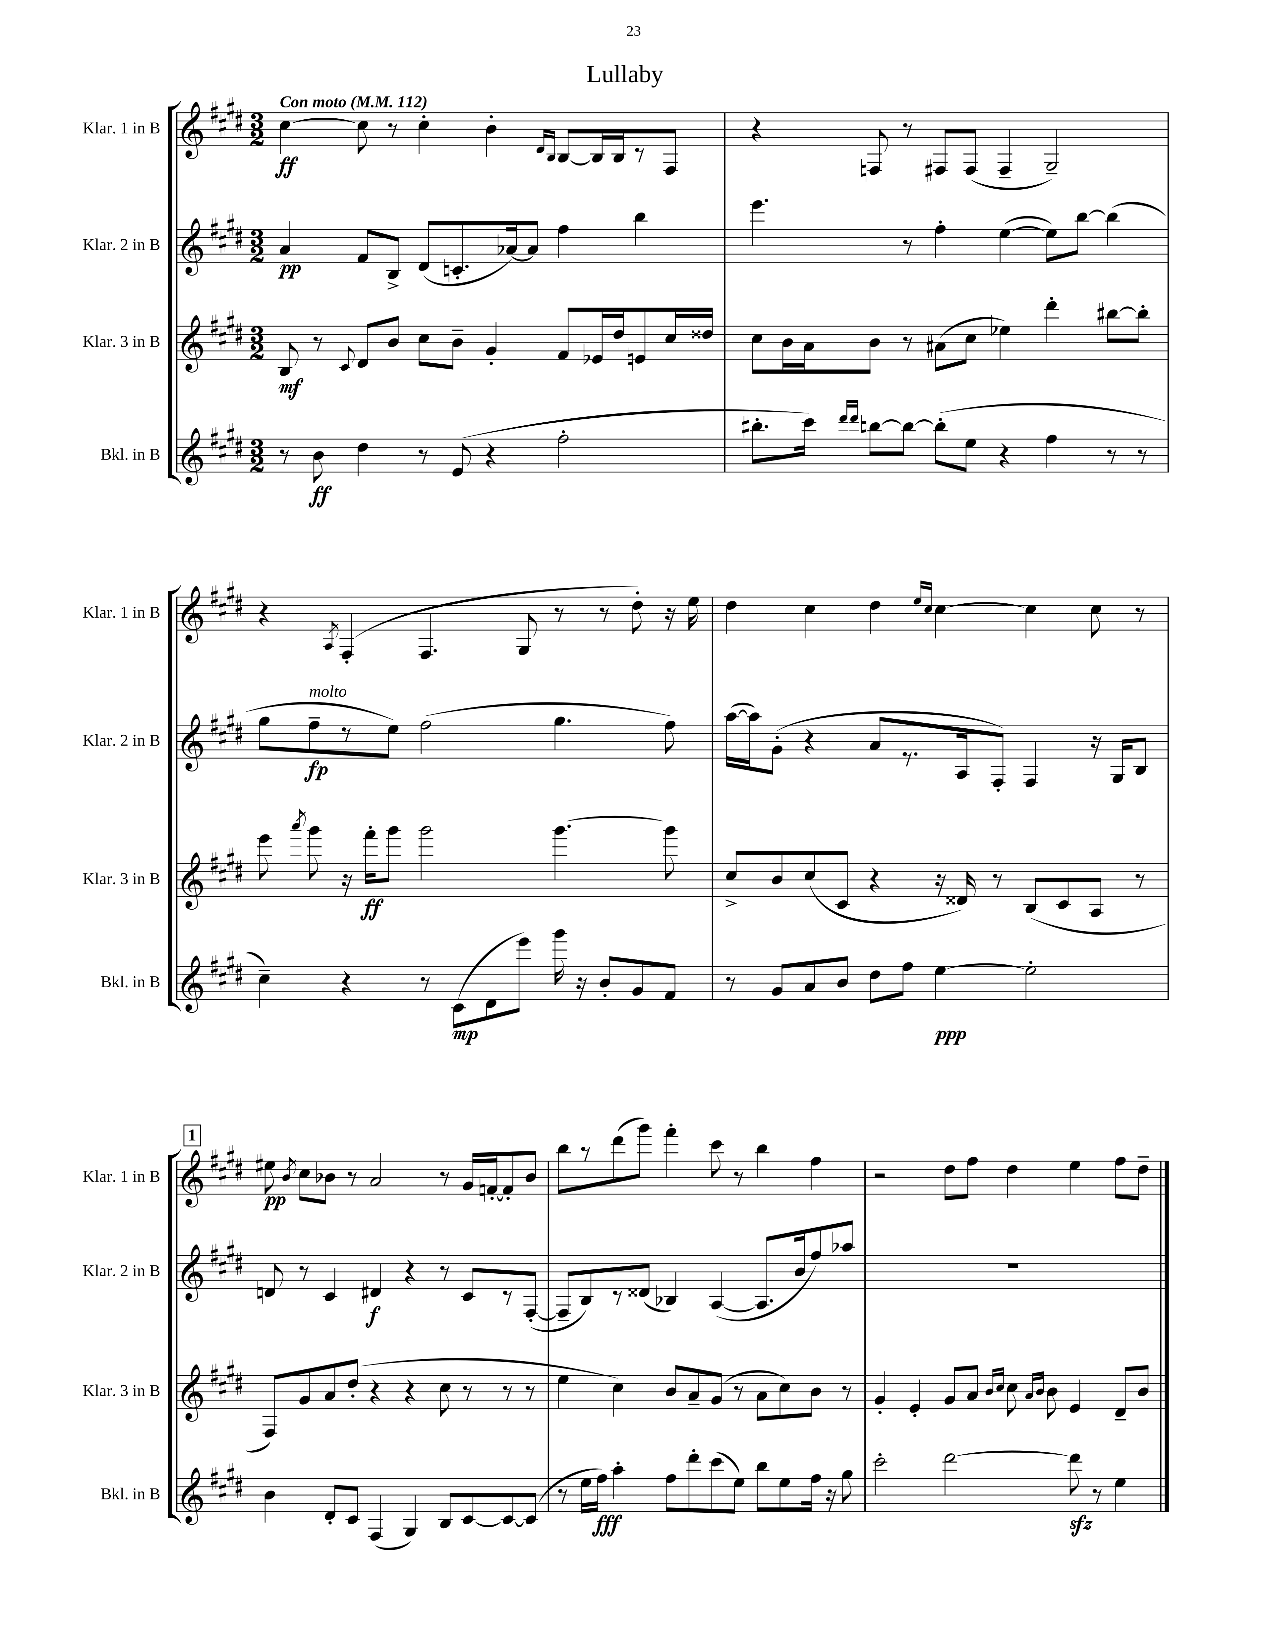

**kern	**dynam	**kern	**dynam	**kern	**dynam	**kern	**dynam
*part4	*part4	*part3	*part3	*part2	*part2	*part1	*part1
*staff4	*staff4	*staff3	*staff3	*staff2	*staff2	*staff1	*staff1
*I"Bkl. in B	*	*I"Klar. 3 in B	*	*I"Klar. 2 in B	*	*I"Klar. 1 in B	*
*I'Bkl. in B	*	*I'Klar. 3 in B	*	*I'Klar. 2 in B	*	*I'Klar. 1 in B	*
*clefG2	*	*clefG2	*	*clefG2	*	*clefG2	*
*k[f#c#g#d#]	*	*k[f#c#g#d#]	*	*k[f#c#g#d#]	*	*k[f#c#g#d#]	*
*M3/2	*	*M3/2	*	*M3/2	*	*M3/2	*
*MM112	*	*MM112	*	*MM112	*	*MM112	*
=1	=1	=1	=1	=1	=1	=1	=1
!	!	!	!	!	!	!LO:TX:a:B:t=Con moto	!
8r	.	8B/	mf	4a/	pp	[4cc#\	ff
8b\	ff	8r	.	.	.	.	.
.	.	8qqc#/	.	.	.	.	.
4dd#\	.	8d#/L	.	8f#/L	.	8cc#\]	.
.	.	8b/J	.	8B^/J	.	8r	.
8r	.	8cc#\L	.	(8d#/L	.	4cc#'\	.
(8e/	.	8b~\J	.	8.cn'/	.	.	.
4r	.	4g#'/	.	.	.	4b'\	.
.	.	.	.	[16a-X/k)	.	.	.
.	.	.	.	8a-/J]	.	.	.
.	.	.	.	.	.	16qqd#/LL	.
.	.	.	.	.	.	16qqB/JJ	.
2ff#'\	.	8f#/L	.	4ff#\	.	[8B/L	.
.	.	16e-X/L	.	.	.	16B/L]	.
.	.	16dd#/J	.	.	.	16B/J	.
.	.	8en/	.	4bb\	.	8r	.
.	.	16cc#/L	.	.	.	8F#/J	.
.	.	16dd##X/JJ	.	.	.	.	.
=2	=2	=2	=2	=2	=2	=2	=2
8.bb#X'\L	.	8cc#\L	.	4.eee\	.	4r	.
.	.	16b\L	.	.	.	.	.
16ccc#\Jk)	.	16a\J	.	.	.	.	.
16qqddd#/LL	.	.	.	.	.	.	.
16qqddd#/JJ	.	.	.	.	.	.	.
[8bbn\L	.	8b\J	.	.	.	8Fn/	.
8bb\J_	.	8r	.	8r	.	8r	.
(8bb'\L]	.	(8a#X\L	.	4ff#'\	.	8F#X/L	.
8ee\J	.	8cc#\J	.	.	.	(8F#/J	.
4r	.	4ee-X\)	.	([4ee\	.	4F#~/	.
4ff#\	.	4ddd#'\	.	8ee\L])	.	2G#~/)	.
.	.	.	.	[8bb\J	.	.	.
8r	.	[8bb#X\L	.	(4bb\]	.	.	.
8r	.	8bb#'\J]	.	.	.	.	.
!!LO:LB:g=z
=3	=3	=3	=3	=3	=3	=3	=3
4cc#~\)	.	8eee\	.	8gg#\L	.	4r	.
.	.	8qaaa/	.	.	.	.	.
!	!	!	!	!LO:TX:a:i:t=molto	!	!	!
.	.	8ggg#\	.	8ff#~\	fp	.	.
.	.	.	.	.	.	8qA/	.
4r	.	16r	.	8r	.	(4F#'/	.
.	.	16fff#'\KL	ff	.	.	.	.
.	.	8ggg#\J	.	8ee\J)	.	.	.
8r	.	2ggg#\	.	(2ff#\	.	4.F#/	.
(8c#\L	mp	.	.	.	.	.	.
8d#\	.	.	.	.	.	.	.
8eee\J)	.	.	.	.	.	8G#/	.
16ggg#\	.	[4.ggg#\	.	4.gg#\	.	8r	.
16r	.	.	.	.	.	.	.
8b'/L	.	.	.	.	.	8r	.
8g#/	.	.	.	.	.	8dd#'\)	.
8f#/J	.	8ggg#\]	.	8ff#\)	.	16r	.
.	.	.	.	.	.	16ee\	.
=4	=4	=4	=4	=4	=4	=4	=4
8r	.	8cc#^/L	.	([16aa\LL	.	4dd#\	.
.	.	.	.	16aa\J])	.	.	.
8g#/L	.	8b/	.	(8g#'\J	.	.	.
8a/	.	(8cc#/	.	4r	.	4cc#\	.
8b/J	.	8c#/J	.	.	.	.	.
8dd#\L	.	4r	.	8a/L	.	4dd#\	.
8ff#\J	.	.	.	8.r	.	.	.
.	.	.	.	.	.	16qqee/LL	.
.	.	.	.	.	.	16qqcc#/JJ	.
[4ee\	ppp	16r	.	.	.	[4cc#\	.
.	.	16d##X/)	.	16A/k	.	.	.
.	.	8r	.	8F#'/J)	.	.	.
2ee'\]	.	(8B/L	.	4F#/	.	4cc#\]	.
.	.	8c#/	.	.	.	.	.
.	.	8A/J	.	16r	.	8cc#\	.
.	.	.	.	16G#/KL	.	.	.
.	.	8r	.	8B/J	.	8r	.
!!LO:LB:g=z
!!LO:REH:place=s1:t=1
=5	=5	=5	=5	=5	=5	=5	=5
4b\	.	8F#/L)	.	8dn/	.	8ee#X\	pp
.	.	.	.	.	.	8qb/	.
.	.	8g#/	.	8r	.	8cc#\L	.
8d#'/L	.	8a/	.	4c#/	.	8b-X\J	.
8c#/J	.	(8dd#'/J	.	.	.	8r	.
(4F#/	.	4r	.	4d#X/	f	2a/	.
4G#/)	.	4r	.	4r	.	.	.
8B/L	.	8cc#\	.	8r	.	8r	.
[8c#/	.	8r	.	8c#/L	.	16g#/LL	.
.	.	.	.	.	.	[16fn'/J	.
8c#/_	.	8r	.	8r	.	8f'/]	.
(8c#/J]	.	8r	.	([8F#'/J	.	8b-/J	.
=6	=6	=6	=6	=6	=6	=6	=6
8r	.	4ee\	.	8F#~/L]	.	8bb\L	.
16ee\LL	.	.	.	8B/)	.	8r	.
16ff#\JJ)	fff	.	.	.	.	.	.
4aa'\	.	4cc#\)	.	8r	.	(8ddd#\	.
.	.	.	.	(8d##X/J	.	8ggg#\J)	.
8ff#\L	.	8b/L	.	4B-X/)	.	4fff#'\	.
8ddd#'\	.	8a~/	.	.	.	.	.
(8ccc#\	.	(8g#/J	.	([4A/	.	8ccc#\	.
8ee\J)	.	8r	.	.	.	8r	.
8bb\L	.	8a\L	.	8.A/L]	.	4bb\	.
8ee\	.	8cc#\)	.	.	.	.	.
.	.	.	.	16b/k	.	.	.
16ff#\Jk	.	8b\J	.	8ff#/)	.	4ff#\	.
16r	.	.	.	.	.	.	.
8gg#\	.	8r	.	8aa-X/J	.	.	.
=7	=7	=7	=7	=7	=7	=7	=7
2ccc#'\	.	4g#'/	.	1.r	.	2r	.
.	.	4e'/	.	.	.	.	.
[2ddd#\	.	8g#/L	.	.	.	8dd#\L	.
.	.	8a/J	.	.	.	8ff#\J	.
.	.	16qqb/LL	.	.	.	.	.
.	.	16qqcc#/JJ	.	.	.	.	.
.	.	8cc#\	.	.	.	4dd#\	.
.	.	16qqa/LL	.	.	.	.	.
.	.	16qqb/JJ	.	.	.	.	.
.	.	8b\	.	.	.	.	.
8ddd#zz\]	.	4e/	.	.	.	4ee\	.
8r	.	.	.	.	.	.	.
4ee\	.	8d#~/L	.	.	.	8ff#\L	.
.	.	8b/J	.	.	.	8dd#~\J	.
==	==	==	==	==	==	==	==
*-	*-	*-	*-	*-	*-	*-	*-
